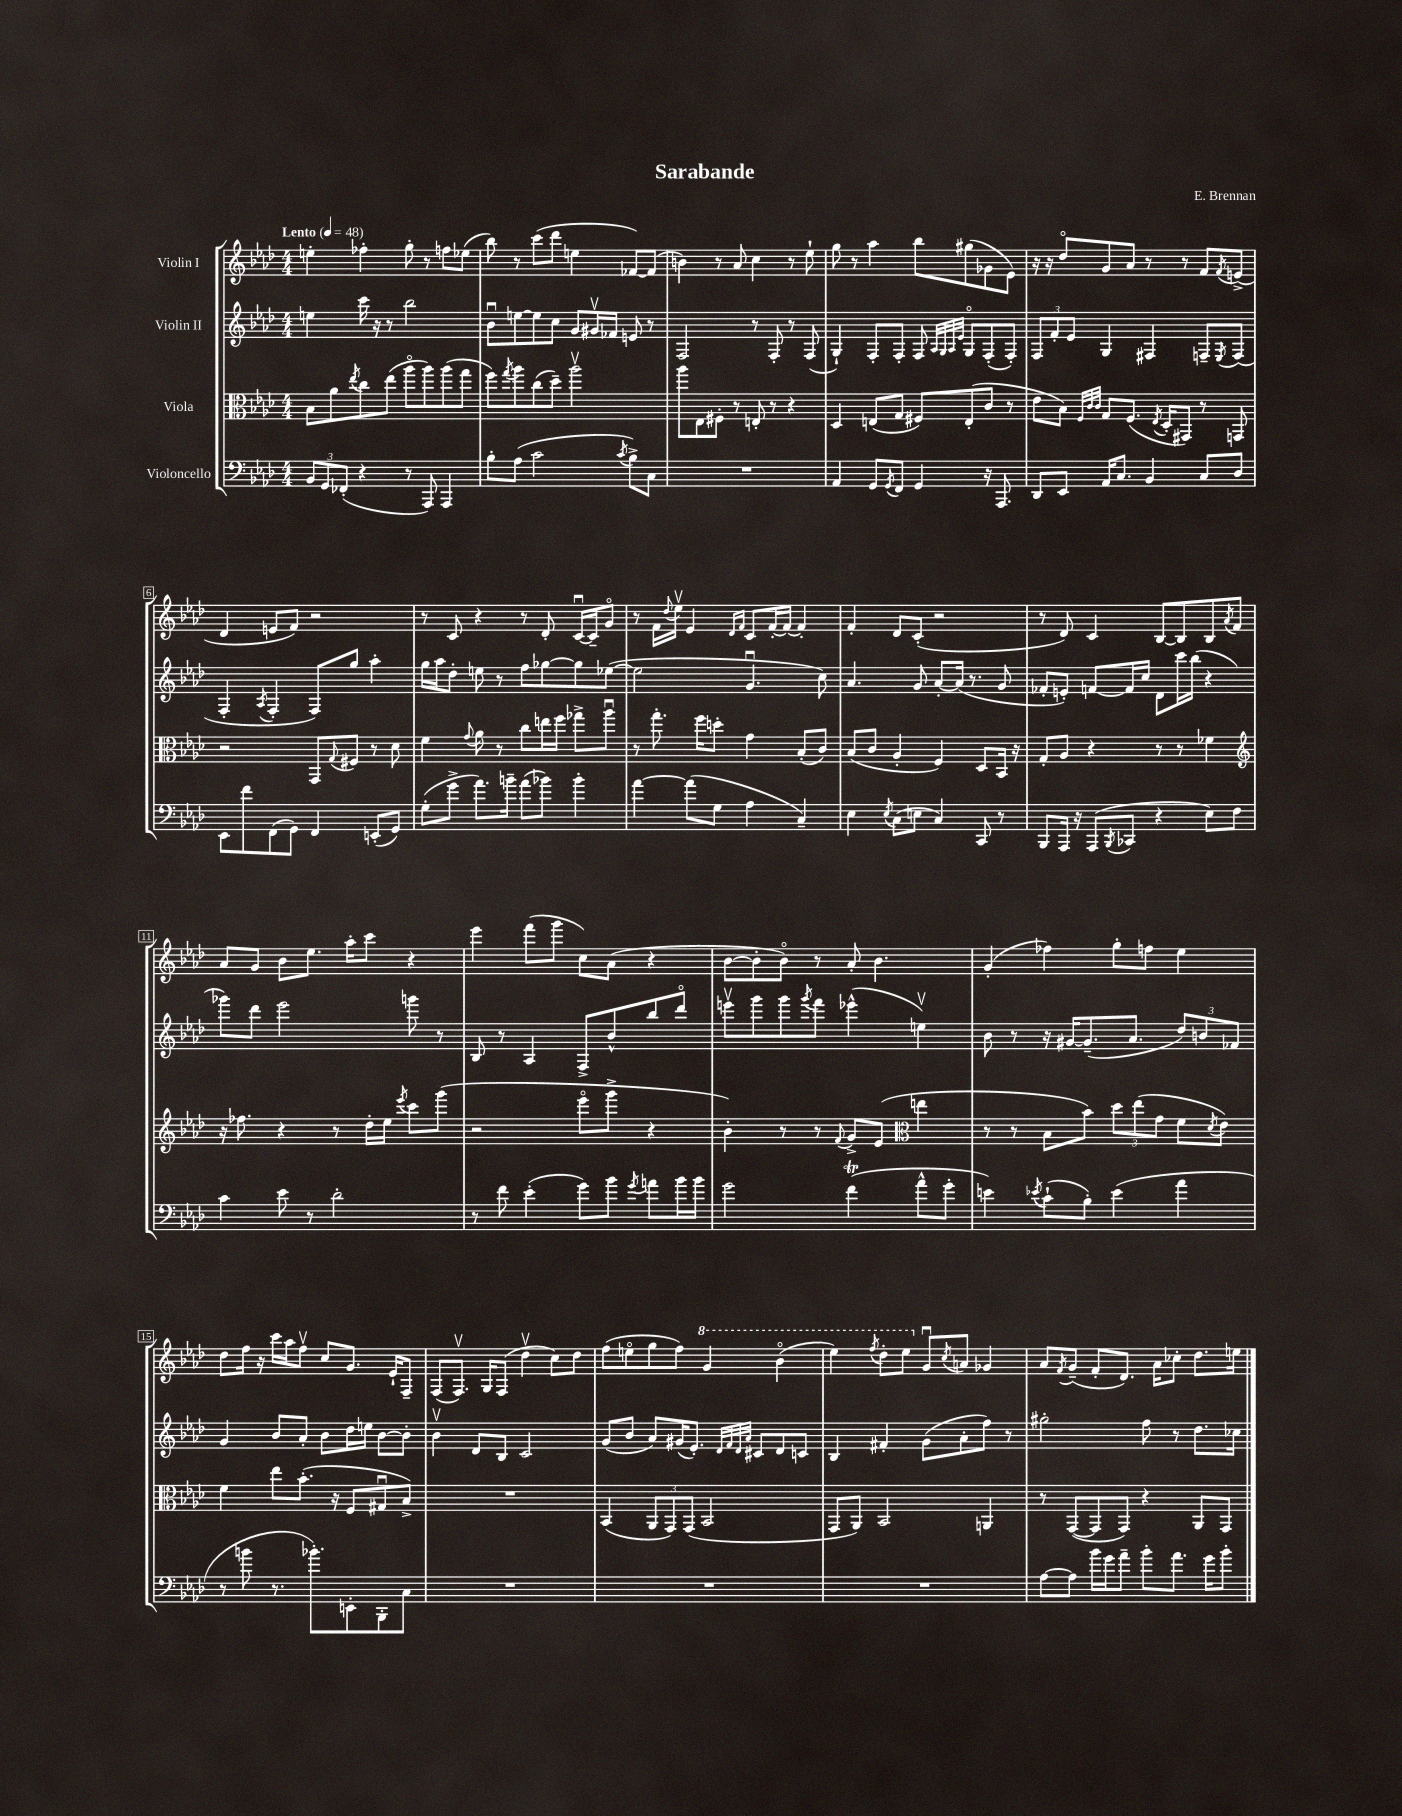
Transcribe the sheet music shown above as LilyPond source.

\header { title = "Sarabande" composer = "E. Brennan" }
<<
\new StaffGroup <<
\new Staff = "s0" \with { instrumentName = "Violin I" } {
    \clef treble \key aes \major \numericTimeSignature \time 4/4 \tempo "Lento" 4 = 48
    e''4-. fes''4-. g''8-. r8 f''8 ees''8( |
    bes''8) r8 c'''8( des'''8 e''4 fes'8~) fes'8( |
    b'4) r8 aes'8 c''4 r8 ees''8-! |
    g''8 r8 aes''4 bes''8 gis''8( ges'8 ees'8) |
    r16 r16 des''8\flageolet g'8 aes'8 r8 r8 f'8 \acciaccatura { f'8 } e'8->( |
    des'4 e'8 f'8) r2 |
    r8 c'8 r4 r8 des'8-. c'16~\downbow c'16-- g'8\flageolet |
    r8 f'16 \appoggiatura { des''8 } ees''16\upbow ees'4 \grace { des'16 f'16 } c'8 f'16~-. f'16~ f'4-. |
    f'4-. des'8 c'8-.( r2 |
    r8 des'8) c'4 bes8~ bes8 bes8 \acciaccatura { aes'8 } f'8 |
    aes'8 g'8 bes'8 ees''8. aes''16-. c'''8 r4 |
    ees'''4 f'''8( g'''8 c''8) aes'8( r4 |
    bes'8~ bes'8-. bes'8\flageolet) r8 aes'8-. bes'4. |
    g'4-.( fes''4) g''8-. f''8 ees''4 |
    des''8 f''16 r16 c'''16 aes''16 f''8\upbow c''8 g'8. ees'16-! f8-- |
    f8( f8.\upbow) g16 f8( des''4\upbow c''8) des''8 |
    f''8( e''8\flageolet g''8 f''8) \ottava #1 g''4 bes''4\flageolet( |
    ees'''4) \acciaccatura { f'''8 } des'''8-. ees'''8 \ottava #0 g'8\downbow \acciaccatura { c''8 } a'8 ges'4 |
    aes'8 \acciaccatura { f'8 } g'8--( f'8-. des'8.) aes'16 ces''8-. des''8. e''16 \bar "|." |
}
\new Staff = "s1" \with { instrumentName = "Violin II" } {
    \clef treble \key aes \major \numericTimeSignature \time 4/4
    e''4 c'''16 r16 r8 bes''2 |
    bes'8\downbow e''8~ e''8 c''8 g'8 gis'16\upbow fes'16 e'8 r8 |
    f2 r8 f8-. r8 f8( |
    g4-!) f8-. f8-. f8 \grace { aes32 g32 aes32 ees'32 } g8\flageolet f8-.( f8-.) |
    \tuplet 3/2 { f8 f'8-. ees'8 } g4 fis4 f8-- \acciaccatura { ees8 } f8( |
    f4-. \acciaccatura { aes8 } f4-. f8) g''8 aes''4-. |
    g''16 aes''16 des''8-. e''8 r8 f''8 ges''8~ ges''8 ees''8~( |
    ees''2 g'4.\downbow c''8) |
    aes'4. g'8 aes'8~-. aes'16( r8. g'8 |
    fes'8-. e'8-.) f'8~ f'16 c''16 des'8 c'''16 bes''16( r4 |
    ges'''8) des'''8 ees'''2 g'''8 r8 |
    bes8 r8 aes4 f8-> bes'8-^ bes''8 des'''8\flageolet |
    e'''8\upbow g'''8 g'''8 \acciaccatura { g'''8 } f'''8 ees'''4-^( e''4\upbow) |
    bes'8 r8 r16 gis'16~ gis'8.--( aes'8. \tuplet 3/2 { des''8) b'8 fes'8 } |
    g'4 bes'8 aes'8-. bes'8 des''16 e''16 bes'8~ bes'8-. |
    bes'4\upbow des'8 bes8 c'2 |
    g'8( bes'8 aes'8) gis'16( ees'8.-.) \grace { des'32 f'32 des'32 aes'32 } cis'8 des'8 c'8 |
    bes4 fis'4-. g'8( aes'8-. f''8) r8 |
    gis''2-. f''8 r8 des''8. ces''16 \bar "|." |
}
\new Staff = "s2" \with { instrumentName = "Viola" } {
    \clef alto \key aes \major \numericTimeSignature \time 4/4
    bes8 aes'8 \acciaccatura { ees''8 } c''8 ees''8( aes''8\flageolet aes''8) aes''8( g''8 |
    f''8) \acciaccatura { g''8 } aes''8 c''8( des''8--) aes''2\upbow |
    aes''8 ees8 fis8-. r8 e8-. r8 r4 |
    des4 e8( g8 fis8) e8-.( c'8 r8 |
    ees'8 bes8) \grace { f32 c'32 c'32 } g8 f8.( \acciaccatura { ees8 } des16-. gis,8) r8 g,8 |
    r2 g,8 \appoggiatura { g8 } fis8 r8 des'8 |
    f'4 \appoggiatura { g'8 } aes'8 r8 c''8 e''16 f''16 ges''8-> aes''8\downbow |
    r8 g''8.-. f''16 d''8-. g'4 bes8-.( c'8) |
    bes8( c'8 aes4-. f4) des8 bes,16 r16 |
    g8-. aes8 r4 r8 r8 fes'4 |
    \clef treble r16 fes''8. r4 r8 des''16-. ees''16 \acciaccatura { ees'''8 } c'''8 g'''8( |
    r2 ees'''8\flageolet g'''8-> r4 |
    bes'4-.) r8 r8 \appoggiatura { f'8 } g'8-> ees'8( \clef alto e''4 |
    r8 r8 bes8 bes'8) \tuplet 3/2 { des''8 ees''8( g'8 } f'8 \acciaccatura { des'8 } ees'8) |
    f'4 ees''8 bes'8.-.( r16 f8 gis8\downbow bes8->) |
    R1 |
    bes,4( \tuplet 3/2 { aes,8 g,8) g,8( } bes,2 |
    g,8 aes,8) bes,2 a,4 |
    r8 g,8~( g,8 g,8) r4 aes,8 g,8 \bar "|." |
}
\new Staff = "s3" \with { instrumentName = "Violoncello" } {
    \clef bass \key aes \major \numericTimeSignature \time 4/4
    \tuplet 3/2 { bes,8 g,8 fes,8-.( } r4 r8 aes,,8) aes,,4 |
    bes8-. aes8( c'2 \acciaccatura { c'8 } bes8->) c8 |
    R1 |
    aes,4 g,8 \acciaccatura { g,8 } f,8 g,4 r16 aes,,8. |
    des,8 ees,8 aes,16 c8. bes,4 c8 des8 |
    ees,8 f'8 f,8( g,8) f,4 e,8-.( g,8) |
    g8-.( g'8-> aes'8.) b'16-- aes'8( bes'8) bes'4-. |
    aes'4~ aes'8( g8 aes4 c4--) |
    ees4 \acciaccatura { ees8 } c8( e8 c4) c,8 r8 |
    bes,,8 aes,,16 r16 aes,,8( \acciaccatura { bes,,8 } ces,8 r4 ees8) f8 |
    c'4 ees'8 r8 des'2-. |
    r8 f'8 ees'4-.( g'8) bes'8 \acciaccatura { g'8 } a'8 bes'16 bes'16 |
    g'2 f'4\trill( aes'8-^ g'8-. |
    e'4) \acciaccatura { ees'8 } c'8-!( bes8-.) ees'4( aes'4 |
    r8 b'8 r8. bes'8.-.) e,8-. bes,,8-. c8 |
    R1 |
    R1 |
    R1 |
    aes8~ aes8 bes'16 g'16 aes'8-- bes'8-. aes'8. g'16 bes'8-. \bar "|." |
}
>>
>>
\layout { \context { \Score \override BarNumber.stencil = #(make-stencil-boxer 0.1 0.3 ly:text-interface::print) } }
